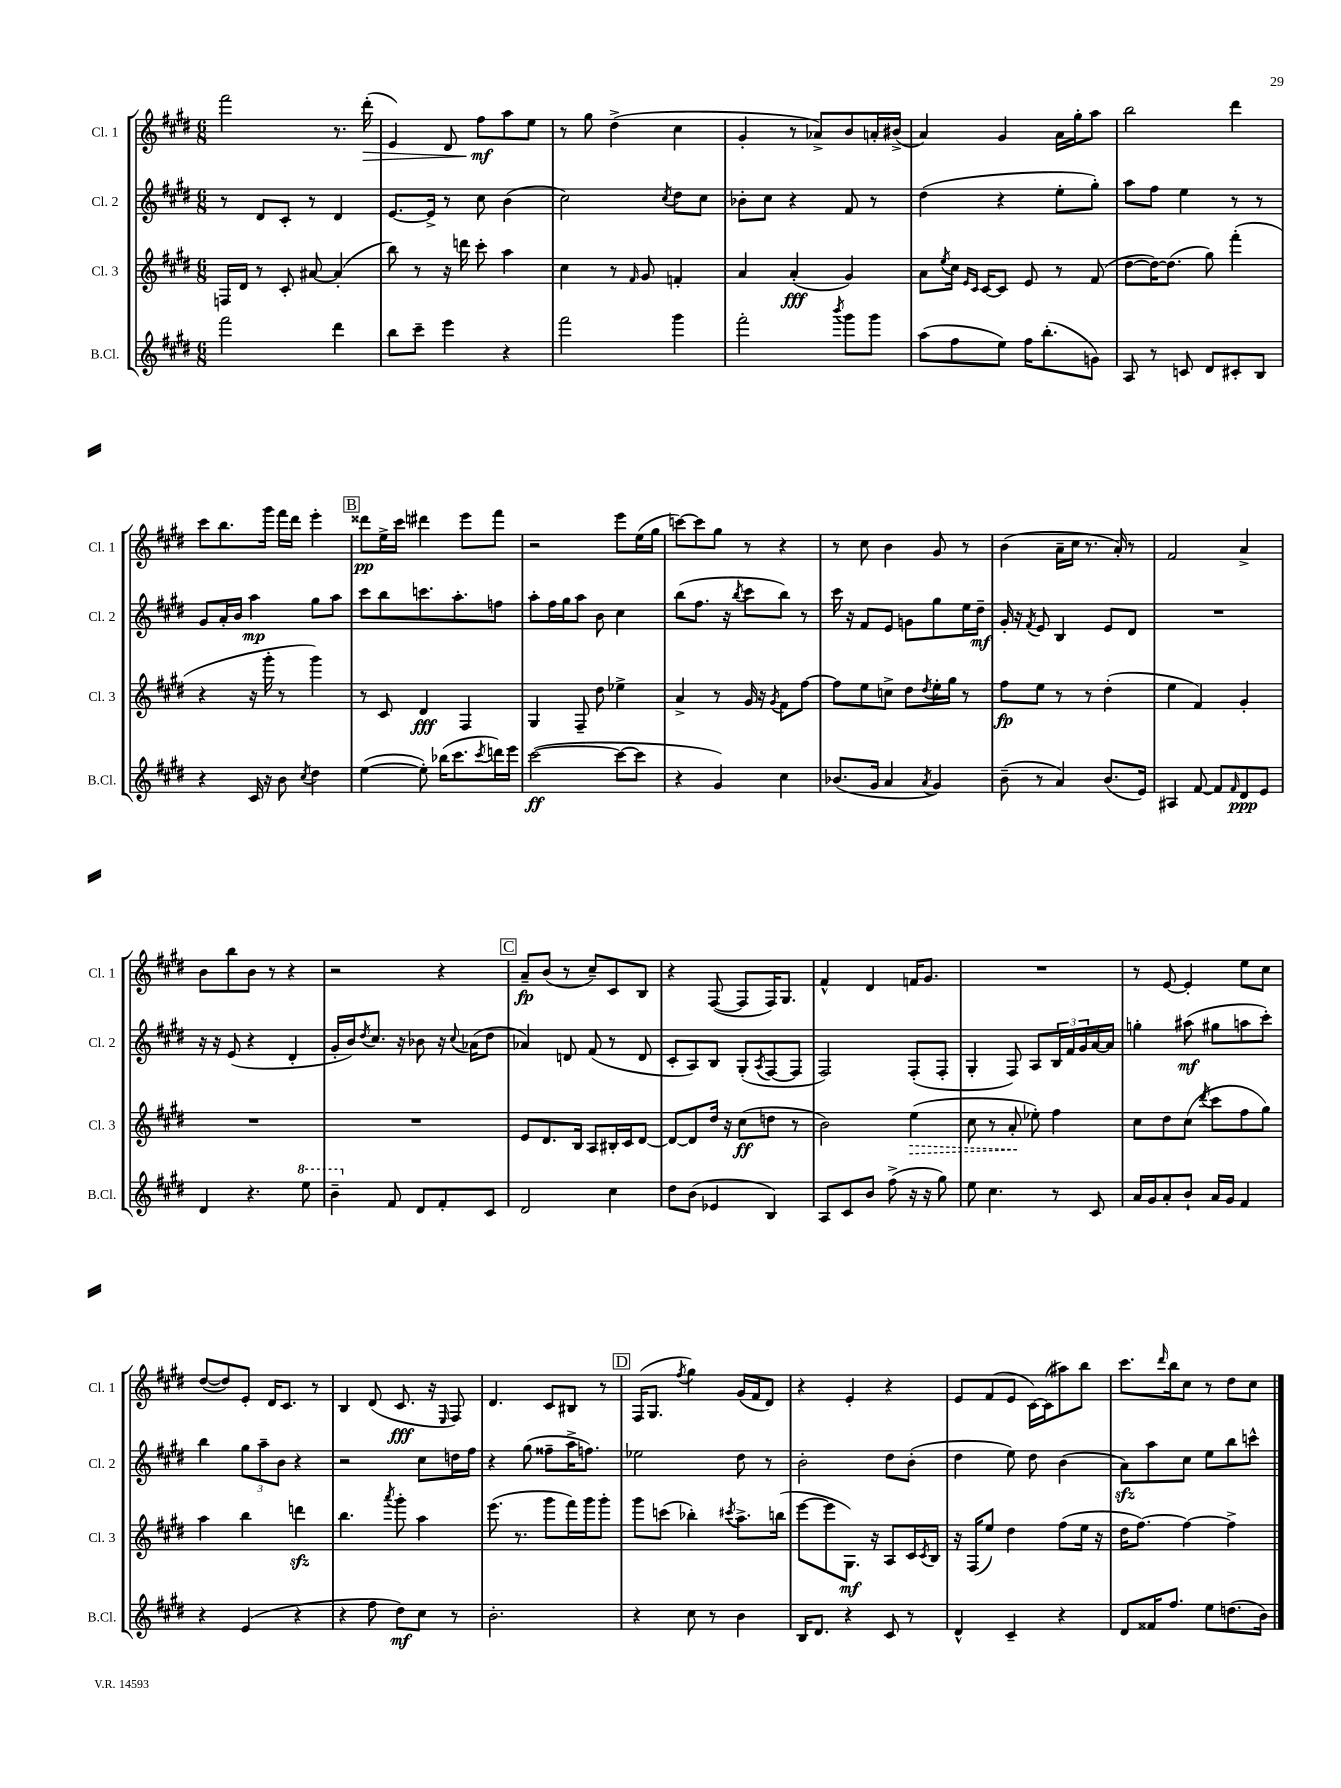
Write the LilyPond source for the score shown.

<<
\new StaffGroup <<
\new Staff = "s0" \with { instrumentName = "Cl. 1" shortInstrumentName = "Cl. 1" } {
    \clef treble \key e \major \numericTimeSignature \time 6/8
    fis'''2 r8. dis'''16-.\>( |
    e'4) dis'8 fis''8\mf\! a''8 e''8 |
    r8 gis''8 dis''4->( cis''4 |
    gis'4-. r8 aes'8->) b'8 a'16-. bis'16->( |
    a'4) gis'4 a'16 gis''16-. a''8 |
    b''2 dis'''4 |
    cis'''8 b''8. gis'''16 fis'''16 dis'''16 e'''4-. |
    \mark \markup { \box "B" } disis'''8\pp e''16-> cis'''16 dis'''4 e'''8 fis'''8 |
    r2 e'''8 e''16( gis''16 |
    c'''8~) c'''8 gis''8 r8 r4 |
    r8 cis''8 b'4 gis'8 r8 |
    b'4( a'16-- cis''16 r8. a'16-.) r8 |
    fis'2 a'4-> |
    b'8 b''8 b'8 r8 r4 |
    r2 r4 |
    \mark \markup { \box "C" } a'8--\fp b'8( r8 cis''8--) cis'8 b8 |
    r4 fis8~( fis8 fis16) gis8. |
    fis'4-^ dis'4 f'16 gis'8. |
    R2. |
    r8 e'8~ e'4-. e''8 cis''8 |
    dis''8~( dis''8) e'8-. dis'16 cis'8. r8 |
    b4 dis'8( cis'8.\fff r16 \grace { e16 } fis8) |
    dis'4. cis'8 bis8 r8 |
    \mark \markup { \box "D" } fis16( gis8. \acciaccatura { fis''8 } gis''4) gis'16( fis'16 dis'8) |
    r4 e'4-. r4 |
    e'8 fis'8( e'8 cis'16~) cis'16( ais''8) b''8 |
    cis'''8. \grace { dis'''16 } b''16 cis''8 r8 dis''8 cis''8 \bar "|." |
}
\new Staff = "s1" \with { instrumentName = "Cl. 2" shortInstrumentName = "Cl. 2" } {
    \clef treble \key e \major \numericTimeSignature \time 6/8
    r8 dis'8 cis'8-. r8 dis'4 |
    e'8.~ e'16-> r8 cis''8 b'4( |
    cis''2) \acciaccatura { cis''8 } dis''8 cis''8 |
    bes'8-. cis''8 r4 fis'8 r8 |
    dis''4( r4 e''8-. gis''8-.) |
    a''8 fis''8 e''4 r8 r8 |
    gis'8 a'16-. b'16 a''4\mp gis''8 a''8 |
    \mark \markup { \box "B" } cis'''8 b''8 c'''8. a''8.-. f''8 |
    a''8-. fis''16 gis''16 a''8 b'8 cis''4 |
    b''8( fis''8. r16 \acciaccatura { b''8 } cis'''8 b''8) r8 |
    cis'''16 r16 fis'8 e'8 g'8 gis''8 e''16 dis''16--\mf |
    gis'16-. r16 \acciaccatura { fis'8 } e'8 b4 e'8 dis'8 |
    R2. |
    r16 r16 e'8( r4 dis'4-. |
    gis'16-. b'16) \acciaccatura { dis''8 } cis''8. r16 bes'8 r16 \appoggiatura { cis''8 } aes'16( dis''8 |
    \mark \markup { \box "C" } aes'4) d'8 fis'8( r8 d'8 |
    cis'8-. a8) b8 gis8-.( \acciaccatura { a8 } fis8~ fis8 |
    fis2) fis8-.( fis8-. |
    gis4-. fis8) a8 \tuplet 3/2 { b16 fis'16 gis'16 } a'16~ a'16 |
    g''4-. ais''8\mf( gis''8 a''8 cis'''8-.) |
    b''4 \tuplet 3/2 { gis''8 a''8-- b'8 } r4 |
    r2 cis''8 d''16 fis''16 |
    r4 gis''8( fisis''8-- a''16-> f''8.) |
    \mark \markup { \box "D" } ees''2 dis''8 r8 |
    b'2-. dis''8 b'8-.( |
    dis''4 e''8) dis''8 b'4( |
    a'8\sfz) a''8 cis''8 e''8 b''8 c'''8-^ \bar "|." |
}
\new Staff = "s2" \with { instrumentName = "Cl. 3" shortInstrumentName = "Cl. 3" } {
    \clef treble \key e \major \numericTimeSignature \time 6/8
    f16 dis'16 r8 cis'8-. ais'8~ ais'4-.( |
    b''8) r8 r16 d'''16 cis'''8-. a''4 |
    cis''4 r8 \grace { fis'16 } gis'8 f'4-. |
    a'4 a'4-.\fff( gis'4) |
    a'8 \acciaccatura { e''8 } cis''16 \grace { e'16 cis'16 } cis'16~ cis'8 e'8 r8 fis'8( |
    dis''8~ dis''16~) dis''8.( gis''8) fis'''4-.( |
    r4 r16 gis'''16-. r8 gis'''4) |
    \mark \markup { \box "B" } r8 cis'8 dis'4\fff fis4 |
    gis4 fis8-- dis''8 ees''4-> |
    a'4-> r8 gis'16 r16 \acciaccatura { gis'8 } fis'8 fis''8~ |
    fis''8 e''8 c''8-> dis''8 \acciaccatura { dis''8 } e''16-. gis''16 r8 |
    fis''8\fp e''8 r8 r8 dis''4-.( |
    e''4 fis'4) gis'4-. |
    R2. |
    R2. |
    \mark \markup { \box "C" } e'8 dis'8. b16 a8 bis16-. cis'16 dis'8~ |
    dis'8~ dis'8 dis''16 r16 cis''8\ff( d''8 r8 |
    b'2) \once \override Hairpin.style = #'dashed-line e''4\>( |
    cis''8 r8 a'8-.\! ees''8-.) fis''4 |
    cis''8 dis''8 cis''8( \acciaccatura { dis'''8 } cis'''8 fis''8 gis''8) |
    a''4 b''4 d'''4\sfz |
    b''4. \acciaccatura { a'''8 } gis'''8-. a''4 |
    e'''8.( r8. gis'''8 fis'''16) gis'''16 gis'''8-. |
    \mark \markup { \box "D" } gis'''8 c'''8( bes''4-.) \acciaccatura { cis'''8 } a''8.-> b''16( |
    e'''8~ e'''8 gis8.\mf) r16 a8 cis'16 \acciaccatura { cis'8 } b16 |
    r16 fis16( e''8) dis''4 fis''8( e''16 r16 |
    dis''16 fis''8.~) fis''4~ fis''4-> \bar "|." |
}
\new Staff = "s3" \with { instrumentName = "B.Cl." shortInstrumentName = "B.Cl." } {
    \clef treble \key e \major \numericTimeSignature \time 6/8
    fis'''2 dis'''4 |
    b''8 cis'''8-- e'''4 r4 |
    fis'''2 gis'''4 |
    fis'''2-. \acciaccatura { b'''8 } gis'''8 gis'''8 |
    a''8( fis''8 e''8) fis''16 b''8.-.( g'8) |
    a8 r8 c'8 dis'8 cis'8-. b8 |
    r4 cis'16 r16 b'8 \acciaccatura { cis''8 } dis''4 |
    \mark \markup { \box "B" } e''4~( e''8-.) bes''16( cis'''8. \acciaccatura { cis'''8 } d'''16) e'''16 |
    cis'''2~\ff( cis'''8~ cis'''8 |
    r4 gis'4) cis''4 |
    bes'8.( gis'16 a'4 \acciaccatura { a'8 } gis'4) |
    b'8--( r8 a'4) b'8.( e'16) |
    ais4 fis'8~ fis'8 \grace { fis'16 } dis'8\ppp e'8 |
    dis'4 r4. \ottava #1 e'''8 |
    b''4-- \ottava #0 fis'8 dis'8 fis'8-. cis'8 |
    \mark \markup { \box "C" } dis'2 cis''4 |
    dis''8 b'8( ees'4 b4) |
    a8 cis'8 b'8 fis''8->( r16 r16 gis''8) |
    e''8 cis''4. r8 cis'8 |
    a'16 gis'16 a'8-. b'8-! a'16 gis'16 fis'4 |
    r4 e'4( r4 |
    r4 fis''8 dis''8\mf) cis''8 r8 |
    b'2.-. |
    \mark \markup { \box "D" } r4 cis''8 r8 b'4 |
    b16 dis'8. r4 cis'8 r8 |
    dis'4-^ cis'4-- r4 |
    dis'8 fisis'16 fis''8. e''8 d''8.( b'16) \bar "|." |
}
>>
>>
\layout { \context { \Score \remove "Bar_number_engraver" } }
